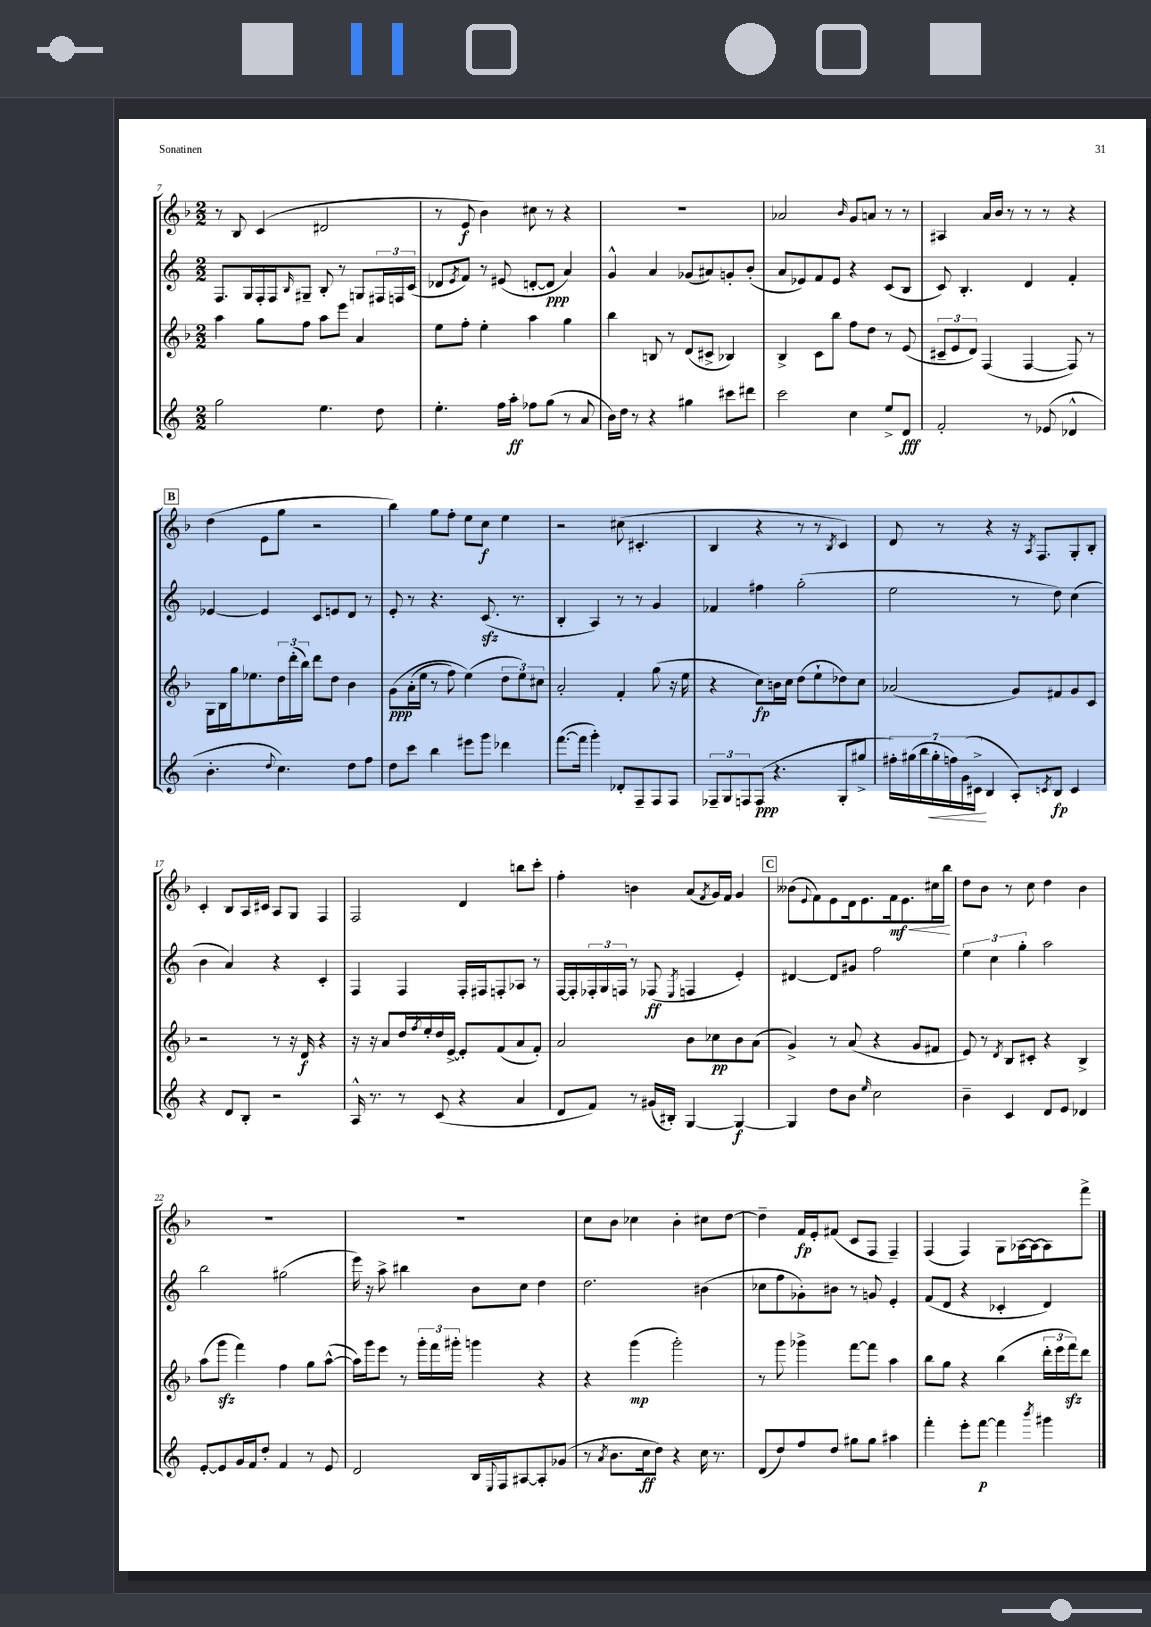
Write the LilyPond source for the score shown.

<<
\new StaffGroup <<
\new Staff = "s0" {
    \clef treble \key f \major \numericTimeSignature \time 2/2
    r8 bes8 c'4( dis'2 |
    r8 e'8\f bes'4) cis''8 r8 r4 |
    R1 |
    aes'2 \grace { bes'16 } g'8 a'8 r8 r8 |
    ais4 a'16 bes'16 r8 r8 r8 r4 |
    \mark \markup { \box "B" } d''4( e'8 g''8 r2 |
    bes''4) g''8 f''8-. e''8 c''8\f e''4 |
    r2 cis''8( cis'4.-. |
    bes4 r4 r8 r8 \acciaccatura { bes8 } c'4) |
    d'8 r8 r4 r16 \acciaccatura { a8 } f8. g8-. bes8-. |
    c'4-. bes8 a16 cis'16 a8 g8 f4 |
    f2 d'4 b''8 c'''8-. |
    f''4-. b'4 a'8( \acciaccatura { f'8 } g'16) f'16 g'4 |
    \mark \markup { \box "C" } beses'8( \appoggiatura { e'8 } f'8) e'8 d'16 e'8. f'16\mf\< e'8. cis''16 bes''16\! |
    d''8 bes'8 r8 c''8 d''4 bes'4 |
    R1 |
    R1 |
    c''8 bes'8 ces''4 bes'4-. cis''8 d''8~ |
    d''4-- f'16\fp e'16-. fis'8( c'8 f8 f4--) |
    f4( f4) g8 aes16~ aes16~ aes8 f'''8-> \bar "|." |
}
\new Staff = "s1" {
    \clef treble \key c \major \numericTimeSignature \time 2/2
    f8. g16 f16-. f16 \grace { b16 } gis8-- b8-. r8 g8 \tuplet 3/2 { fis16 f16 c'16( } |
    des'8 \acciaccatura { e'8 } f'8) r8 eis'8( d'8~-. d'8\ppp a'4) |
    g'4-^ a'4 ges'8( ais'8) g'8-. b'8-.( |
    a'8 ees'8) f'8 ees'8 r4 c'8( b8 |
    c'8) b4.-. d'4 f'4-. |
    \mark \markup { \box "B" } ees'4~ ees'4 c'8 e'8 d'8 r8 |
    e'8-. r8 r4. c'8.\sfz( r8. |
    b4-. a4) r8 r8 g'4 |
    fes'4 fis''4 g''2-.( |
    e''2 r8 d''8) c''4( |
    b'4 a'4) r4 c'4-. |
    f4 f4 f16-. fis16 f8-. aes8 r8 |
    f16~ f16-. \tuplet 3/2 { fes16-. g16 f16 } r8 fes8\ff( \acciaccatura { e8 } f4 e'4-.) |
    \mark \markup { \box "C" } dis'4~ dis'8 gis'8 f''2 |
    \tuplet 3/2 { e''4 c''4 g''4-. } a''2 |
    b''2 gis''2( |
    e'''16) r16 a''8-> bis''4 b'8 c''8 d''4 |
    d''2. bis'4( |
    ces''8 f''8 ges'8-.) bis'8 r8 g'8 e'4-. |
    f'8( d'8 r4 ces'4-. d'4) \bar "|." |
}
\new Staff = "s2" {
    \clef treble \key f \major \numericTimeSignature \time 2/2
    a''4 g''8 f''8 a''8 e'''8 a'4 |
    e''8 f''8-. e''4-. a''4 g''4 |
    bes''4 b8 r8 d'8( cis'8-> bes4) |
    bes4-> c'8 bes''8 f''8 d''8 r8 e'8( |
    \tuplet 3/2 { cis'8-- e'8 d'8) } f4( f4~ f8) r8 |
    \mark \markup { \box "B" } g16 bes16 g''16 ees''8. \tuplet 3/2 { d''16 d'''16-.( bes''16) } d'''8 d''8 bes'4 |
    g'8\ppp\( a'16-.( e''16 r8 f''8) e''4(\) \tuplet 3/2 { d''8 e''8) cis''8 } |
    a'2-. f'4-. g''8( r16 e''16 |
    r4 c''8\fp) b'16 c''16 d''8( e''8-! des''8) c''8 |
    aes'2( g'8) fis'8 g'8 c'8 |
    r2 r8 r16 d'16\f r4 |
    r16 r16 a'8 d''16 \acciaccatura { f''8 } e''16-. d''16 e'16~-> e'8-. f'8( a'8 f'8-.) |
    a'2 bes'8 ces''8\pp bes'8 a'8( |
    \mark \markup { \box "C" } g'4->) r8 a'8( r4 g'8 fis'8 |
    e'8) r8 \acciaccatura { d'8 } bes8 cis'8-. r4 bes4-> |
    a''8( g'''8\sfz f'''4) f''4 g''8 a''8~-^( |
    a''16) g'''16 e'''8 r8 \tuplet 3/2 { g'''16-. f'''16 gis'''16-. } g'''4 r4 |
    r4 g'''4\mp( g'''2-.) |
    r8 g'''8 ges'''4-> f'''8~ f'''8 a''4 |
    bes''8 g''8 r4 bes''4( \tuplet 3/2 { d'''16-. e'''16 f'''16\sfz) } d'''8 \bar "|." |
}
\new Staff = "s3" {
    \clef treble \key c \major \numericTimeSignature \time 2/2
    g''2 e''4. d''8 |
    e''4.-. f''16 a''16-.\ff fes''8 g''8( r8 a'8 |
    b'16) d''16 r8 r4 gis''4 cis'''8 dis'''8 |
    c'''2 c''4 e''8-> d'8\fff |
    f'2-. r8 ees'8( des'4-^ |
    \mark \markup { \box "B" } b'4.-. \appoggiatura { d''8 } c''4.) d''8 f''8 |
    d''8 c'''8 b''4 eis'''8 g'''8 des'''4 |
    f'''8.~( f'''16 g'''4-.) des'8-. f8-- f8 f8 |
    \tuplet 3/2 { fes8-- g8 f8 } f8\ppp( r4. g8-. gis''8-> |
    \tuplet 7/4 { fis''16-.) gis''16( b''16 gis''16-.\< f''16) g'16( cis'16->\! } b4 a8-.) \acciaccatura { c'8 } b8\fp c'4 |
    r4 d'8 b8-. r2 |
    a16-^ r8. r8 c'8( r4 a'4 |
    d'8 f'8) r8 gis'16( bis16-.) g4~ g4~\f |
    \mark \markup { \box "C" } g4 d''8 b'8 \grace { e''16 } c''2 |
    b'4-- c'4 d'8 e'8 des'4 |
    e'8~-. e'8 g'16 f'16 d''8-. f'4 r8 e'8 |
    d'2 b16 \appoggiatura { e8 } f16 ais8~ ais8-. ges'8( |
    r8 \acciaccatura { a'8 } b'8. c''16\ff d''8) r4 c''16 r8. |
    d'8( d''8) f''8 d''8 gis''8 gis''8 ais''4 |
    f'''4-. e'''8-. f'''8~\p f'''4 \acciaccatura { b'''8 } gis'''4 \bar "|." |
}
>>
>>
\layout { \context { \Score currentBarNumber = #7 } }
